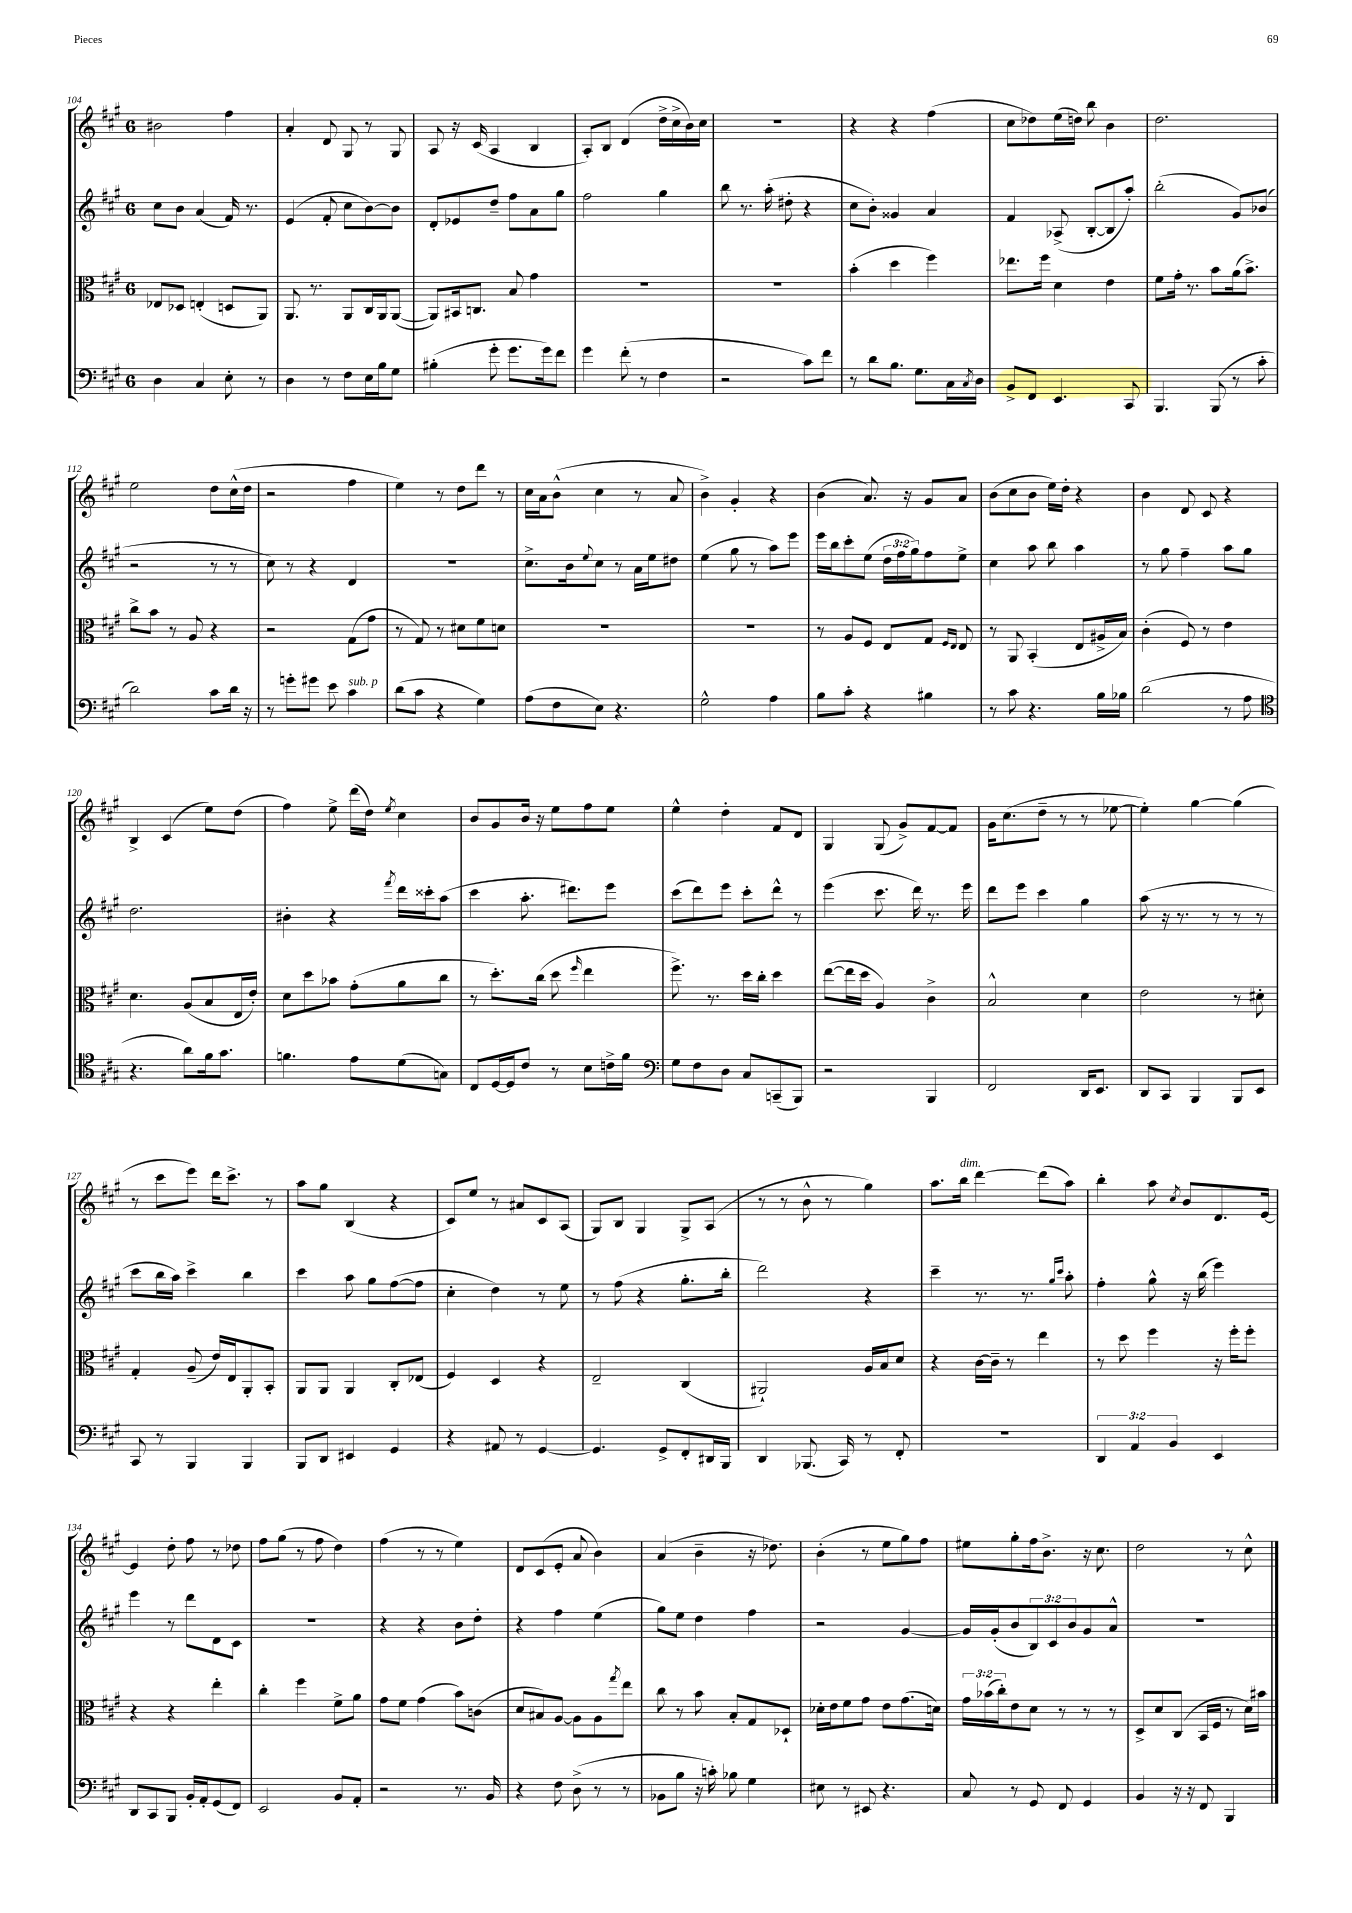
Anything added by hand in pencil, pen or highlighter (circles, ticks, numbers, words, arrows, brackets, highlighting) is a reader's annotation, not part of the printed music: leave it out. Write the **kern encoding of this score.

**kern	**kern	**kern	**kern
*staff4	*staff3	*staff2	*staff1
*clefF4	*clefC3	*clefG2	*clefG2
*k[f#c#g#]	*k[f#c#g#]	*k[f#c#g#]	*k[f#c#g#]
*M6/8	*M6/8	*M6/8	*M6/8
4D	8E-	8cc#	2b#
.	8D-	8b	.
4C#	(4E'	(4a	.
8E'	8D	16f#)	4ff#
.	.	8.r	.
8r	8AA)	.	.
=	=	=	=
4D	8.AA	(4e	4a'
.	8.r	.	.
8r	.	8f#'	8d
8F#	8AA	8cc#	8G#
16E	16C#	[8b)	8r
16B	16AA	.	.
8G#	([8AA	8b]	8G#
=	=	=	=
(4B#'	8AA])	8d'	8A
.	16BB#	8e-	16r
.	8.C	.	(16c#
8g#'	.	8dd~	4A
8.g#	8B	8ff#	.
.	4g#	8a	4B
16g#)	.	.	.
8f#	.	8gg#	.
=	=	=	=
4g#	2.r	2ff#	8A')
.	.	.	8B
(8f#'	.	.	(4d
8r	.	.	.
4F#	.	4gg#	16dd^
.	.	.	16cc#^
.	.	.	16b)
.	.	.	16cc#
=	=	=	=
2r	2.r	8bb	2.r
.	.	8.r	.
.	.	(16aa'	.
.	.	8dd#'	.
8c#)	.	4r	.
8f#	.	.	.
=	=	=	=
8r	(4b'	8cc#	4r
8d	.	8b')	.
8.B	4dd	4g##	4r
8.G#	.	.	.
.	4ff#)	4a	(4ff#
16C#	.	.	.
8qC#	.	.	.
16D	.	.	.
=	=	=	=
8BB^	8.ee-	4f#	8cc#
8FF#	.	.	8dd-)
.	16ff#	.	.
4.EE	4d	(8A-^	(16ee
.	.	.	16dd)
.	.	[8B'	8bb
.	4e	8B]	4b
8CC#	.	8aa')	.
=	=	=	=
4.BBB	8f#	(2bb'	2.dd
.	16g#'	.	.
.	8.r	.	.
(8BBB	8b	.	.
8r	(16a	8g#)	.
.	8.b^)	.	.
8c#'	.	(8b-	.
=	=	=	=
2d)	8cc#^	2r	2ee
.	8b	.	.
.	8r	.	.
.	8A	.	.
8c#	4r	8r	8dd
16d	.	8r	(16cc#^^
16r	.	.	16dd
=	=	=	=
8r	2r	8cc#)	2r
8g'	.	8r	.
8g#	.	4r	.
8e	.	.	.
4c#	(8G#	4d	4ff#
.	8g#	.	.
=	=	=	=
(8d	8r	2.r	4ee)
8c#	8G#)	.	.
4r	8r	.	8r
.	8d#	.	8dd
4G#)	8f#	.	8ddd
.	8d	.	8r
=	=	=	=
(8A	2.r	8.cc#^	16cc#
.	.	.	16a
8F#	.	.	(8b^^
.	.	16b	.
.	.	8qqee	.
8E)	.	8cc#	4cc#
4.r	.	8r	.
.	.	16a	8r
.	.	16ee	.
.	.	8dd#	8a
=	=	=	=
2G#^^	2.r	(4ee	4b^)
.	.	8gg#	4g#'
.	.	8r	.
4A	.	8aa)	4r
.	.	8eee	.
=	=	=	=
8B	8r	16eee	(4b
.	.	16bb	.
8c#'	8A	8ccc#'	.
4r	8F#	(8ee	8.a)
.	8E	24dd	.
.	.	24ff#	.
.	.	.	16r
.	.	24gg#)	.
4B#	8G#	8ff#	8g#
.	16qqF#	.	.
.	16qqE	.	.
.	8E	8ee^	8a
=	=	=	=
8r	8r	4cc#	(8b
8c#	8AA	.	8cc#
4.r	(4BB'	8aa	8b
.	.	8bb	16ee)
.	.	.	16dd'
.	8E	4aa	4r
16B	16A#^	.	.
16B-	16B)	.	.
=	=	=	=
(2d	(4c#'	8r	4b
.	.	8gg#	.
.	8F#)	4ff#~	8d
.	8r	.	8c#
8r	4e	8aa	4r
8A	.	8gg#	.
=	=	=	=
*clefC4	*	*	*
4.r	4.d	2.dd	4B^
.	.	.	(4c#
8a)	(8A	.	.
16f#	8B	.	8ee)
8.g#	.	.	.
.	16E	.	(8dd
.	16e')	.	.
=	=	=	=
4.f	8d	4b#'	4ff#)
.	8dd	.	.
.	8b-	4r	8ee^
8e	(8g#'	.	(16ddd
.	.	.	16dd)
.	.	8qfff#	8qee
(8d	8a	16ddd	4cc#
.	.	16ccc##'	.
8G)	8cc#	(8aa	.
=	=	=	=
8C#	8r	4ccc#	8b
[16D	8.dd')	.	8g#
16D]	.	.	.
8c#	.	8.aa'	16b
.	(16cc#	.	16r
8r	8dd	.	8ee
.	.	8.ddd#)	.
.	16qqff#	.	.
8B	4ee	.	8ff#
16c^	.	8eee	8ee
16f#	.	.	.
=	=	=	=
*clefF4	*	*	*
8G#	8.ff#^)	(8ccc#	4ee^^
8F#	.	8ddd)	.
.	8.r	.	.
8D	.	8eee	4dd'
8C#	16dd	8ccc#'	.
.	16cc#'	.	.
(8CC~	4dd	8ddd^^	8f#
8BBB)	.	8r	8d
=	=	=	=
2r	([8ee	(4eee	4G#
.	16ee]	.	.
.	16dd	.	.
.	4A)	8.ccc#	(8G#
.	.	.	8g#^)
.	.	16ddd)	.
4BBB	4c#^	8.r	[8f#
.	.	.	8f#]
.	.	16eee	.
=	=	=	=
2FF#	2B^^	8ddd	16g#
.	.	.	(8.cc#
.	.	8eee	.
.	.	4ccc#	8dd~
.	.	.	8r
16DD	4d	4gg#	8r
8.EE	.	.	.
.	.	.	[8ee-
=	=	=	=
8DD	2e	(8aa	4ee-'])
8CC#	.	16r	.
.	.	8.r	.
4BBB	.	.	[4gg#
.	.	8r	.
8BBB	8r	8r	(4gg#]
8EE	8d#'	8r	.
=	=	=	=
8CC#	4G#'	8ccc#	8r
8r	.	16bb	8ccc#
.	.	16aa)	.
4BBB	(8A~	4ccc#^	8eee)
.	16e)	.	16ddd
.	16E	.	8.ccc#^
4BBB	8AA'	4bb	.
.	8BB'	.	8r
=	=	=	=
8BBB	8AA	4ccc#	8aa
8DD	8AA	.	8gg#
4EE#	4AA	8aa	(4B
.	.	8gg#	.
4GG#	8C#'	([8ff#	4r
.	(8E-	8ff#]	.
=	=	=	=
4r	4F#)	4cc#'	8c#)
.	.	.	8ee
8AA#	4D	4dd)	8r
8r	.	.	8a#
[4GG#	4r	8r	8c#
.	.	8ee	(8A
=	=	=	=
4.GG#]	2E~	8r	8G#)
.	.	(8ff#	8B
.	.	4r	4G#
8GG#^	.	.	.
8FF#'	(4C#	8.gg#'	8G#^
16DD#	.	.	(8A
16BBB	.	16bb'	.
=	=	=	=
4DD	2AA#`)	2ddd)	8r
.	.	.	8r
(8.BBB-	.	.	8b^^
.	.	.	8r
16CC#)	.	.	.
8r	16A	4r	4gg#)
.	16B	.	.
8FF#'	8d	.	.
=	=	=	=
2.r	4r	4ccc#~	8.aa
.	.	.	16bb
.	[16c#	8.r	[4ddd
.	16c#~]	.	.
.	8r	.	.
.	.	8.r	.
.	4ee	.	(8ddd]
.	.	16qqgg#	.
.	.	16qqccc#	.
.	.	8aa'	8aa)
=	=	=	=
6DD	8r	4ff#'	4bb'
.	8dd	.	.
6AA	.	.	.
.	4ff#	8gg#^^	8aa
6BB	.	.	.
.	.	.	8qcc#
.	.	16r	8b
.	.	(16bb	.
4EE	16r	4eee)	8.d
.	16ff#'	.	.
.	8ff#'	.	.
.	.	.	[16e
=	=	=	=
8DD	4r	4eee	4e]
8CC#	.	.	.
8BBB	4r	8r	8dd'
16BB'	.	8ddd	8ff#
16AA'	.	.	.
(8GG#	4ee'	8d	8r
8FF#)	.	8c#	8dd-
=	=	=	=
2EE	4cc#'	2.r	8ff#
.	.	.	(8gg#
.	4ff#	.	8r
.	.	.	8ff#
8BB	8f#^	.	4dd)
8AA'	8a	.	.
=	=	=	=
2r	8g#	4r	(4ff#
.	8f#	.	.
.	(4g#	4r	8r
.	.	.	8r
8.r	8b)	8b	4ee)
.	(8c	8dd'	.
16BB	.	.	.
=	=	=	=
4r	8d	4r	8d
.	8B#)	.	(8c#
8F#	[8A	4ff#	8e'
(8D^	8A]	.	8a
8r	8A	(4ee	4b)
.	8qgg#	.	.
8r	8ee	.	.
=	=	=	=
8BB-	8cc#	8gg#)	(4a
8B	8r	8ee	.
16r	8b	4dd	4b~
16c')	.	.	.
8B-	8B'	.	.
4G#	8G#	4ff#	16r
.	.	.	8.dd-)
.	8D-`	.	.
=	=	=	=
8E#	16d-'	2r	(4b'
.	16e	.	.
8r	8f#	.	.
8EE#	8g#	.	8r
4.r	8e	.	8ee
.	(8.g#	[4g#	8gg#)
.	.	.	8ff#
.	16d)	.	.
=	=	=	=
8C#	24g#	16g#]	8ee#
.	(24b-	.	.
.	.	(16g#'	.
.	24cc#')	.	.
8r	8e	8b	8gg#'
8GG#	8d	12B)	16ff#
.	.	.	8.b^
.	.	12c#	.
8FF#	8r	.	.
.	.	12b	.
4GG#	8r	8g#	16r
.	.	.	8.cc#
.	8r	8a^^	.
=	=	=	=
4BB	8D^	2.r	2dd
.	8d	.	.
16r	(8C#	.	.
16r	.	.	.
8FF#	16BB	.	.
.	16F#	.	.
4BBB	8r	.	8r
.	16d)	.	8cc#^^
.	16b#	.	.
==	==	==	==
*-	*-	*-	*-
